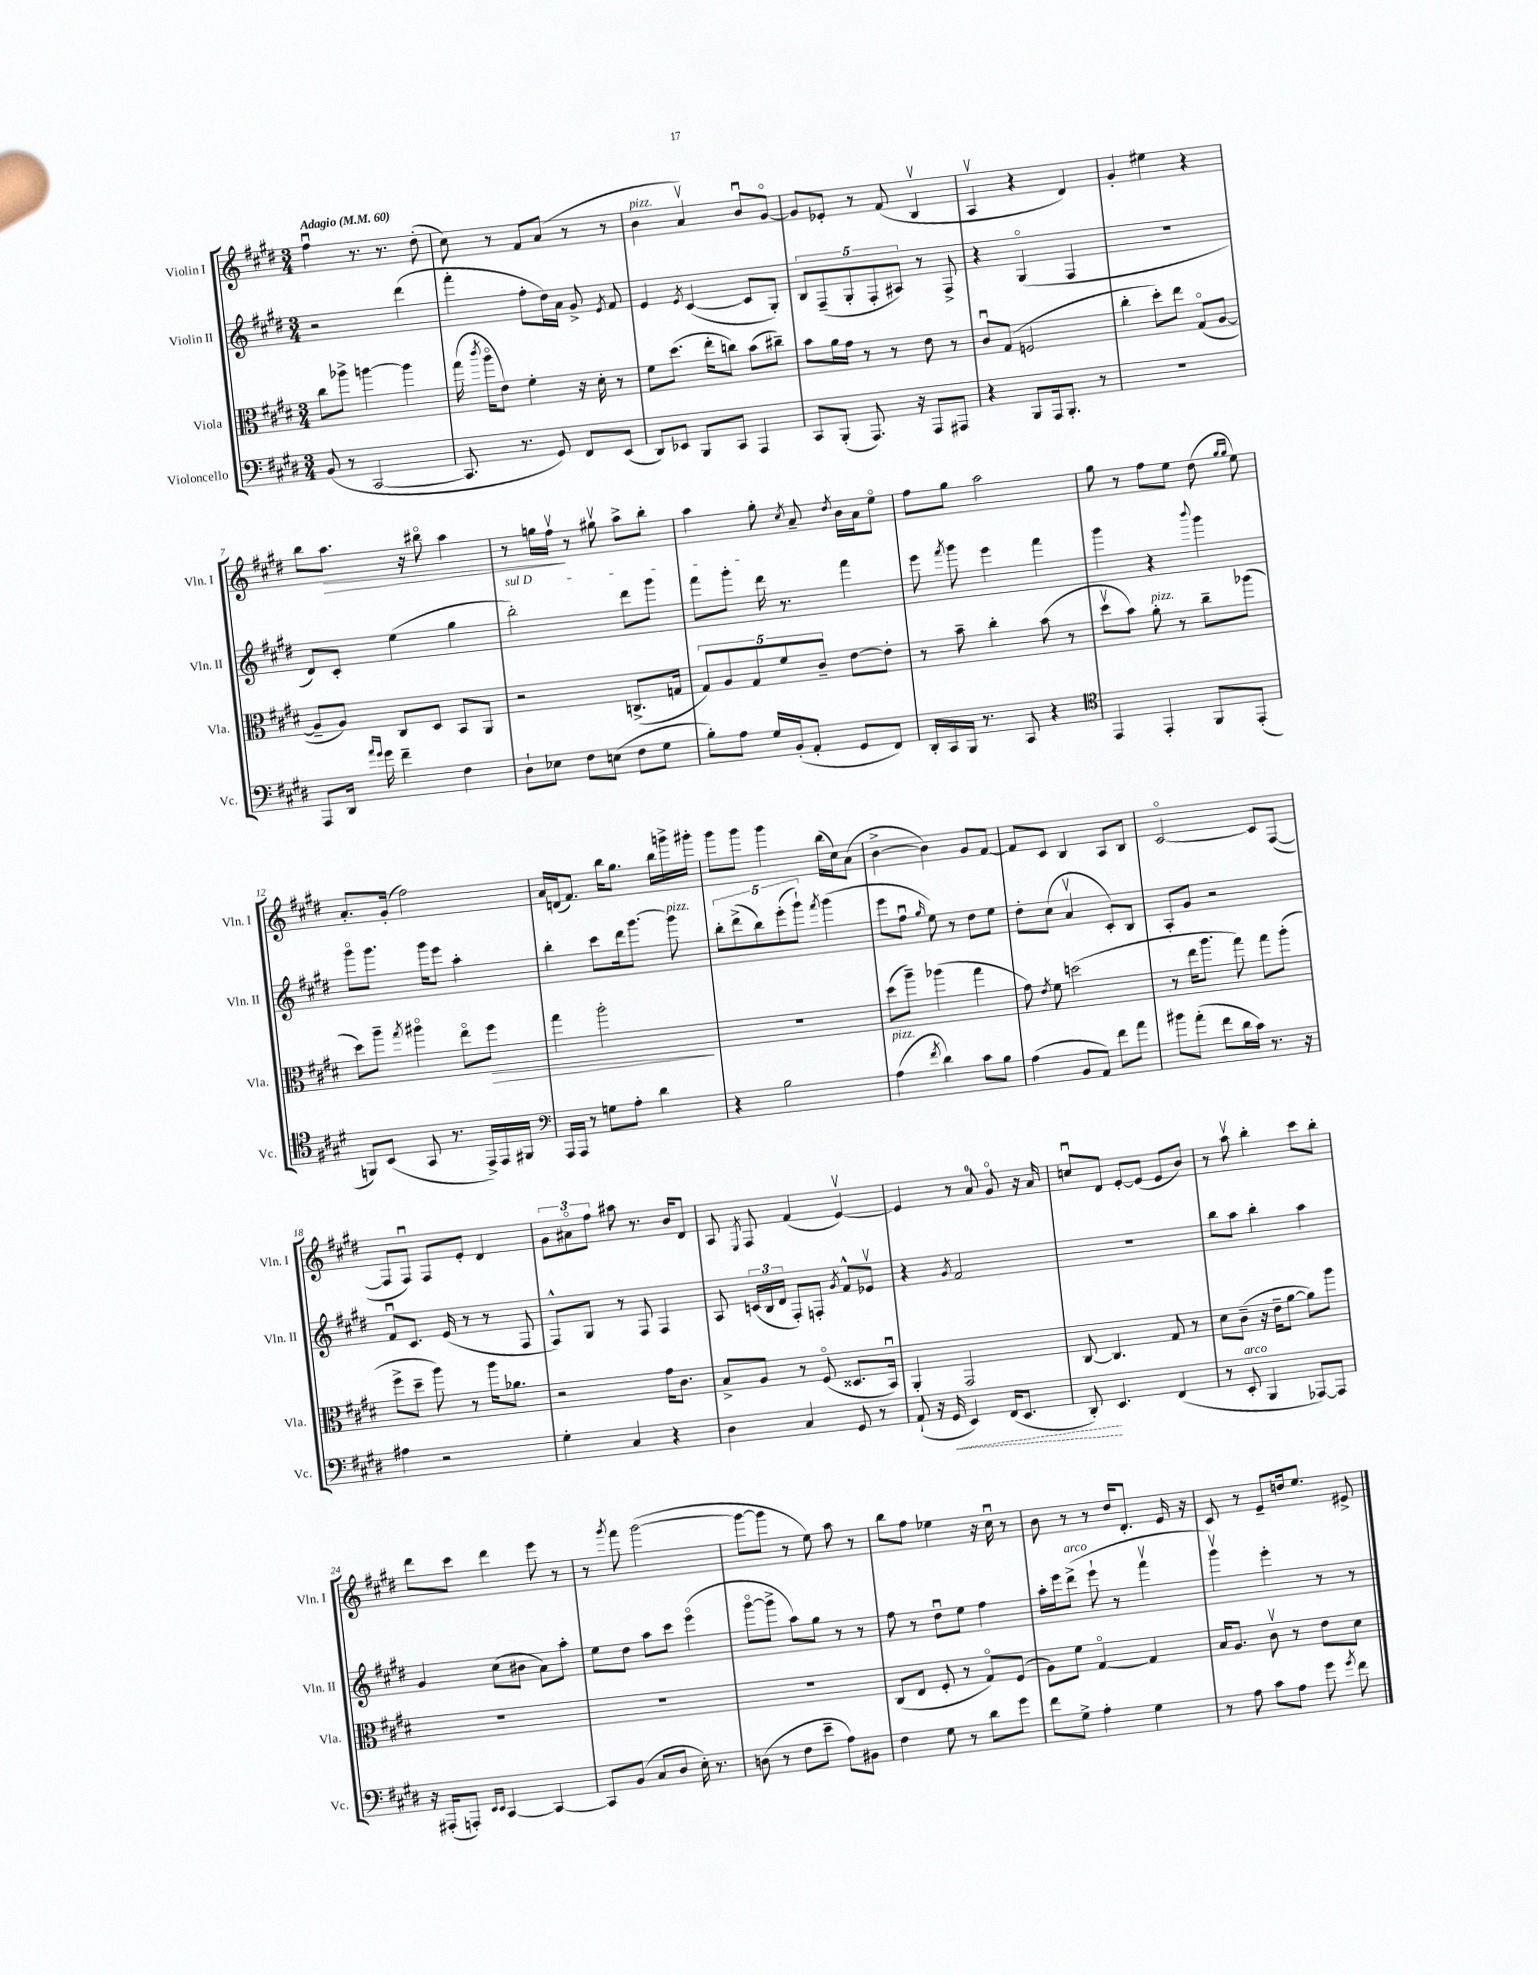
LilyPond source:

<<
\new StaffGroup <<
\new Staff = "s0" \with { instrumentName = "Violin I" shortInstrumentName = "Vln. I" } {
    \clef treble \key e \major \numericTimeSignature \time 3/4 \tempo "Adagio" 4 = 60
    \autoBeamOff fis''4\downbow r8. r8. dis''8-.( |
    cis''8) r8 fis'8[ a'8]( r8 r8 |
    b'4^\markup { \italic "pizz." } a'4\upbow) b'8[\downbow gis'8]~\flageolet |
    gis'8[ ees'8]-. r8 fis'8( b4\upbow |
    a4\upbow r4 dis'4) |
    gis'4-. eis''4 r4 |
    b''8[ a''8.]\> r16 bis''8\flageolet a''4 |
    r8 g''16[ fis''16]\upbow\! r8 gis''8\upbow a''8[-> b''8]-. |
    a''4 gis''8-. \acciaccatura { cis''8 } a'8-- \acciaccatura { dis''8 } b'16[ a'16 e''8]\flageolet |
    fis''8[ gis''8] a''2 |
    gis''8 r8 fis''8[ e''8] dis''8( \grace { gis''16[ gis''16] } e''8) |
    a'8.[-. gis'16]-.( fis''2) |
    a'16[ d'16( fis'8.]) b''16[ gis''8.] b''16[ g'''16-> gis'''16]-. |
    gis'''8[ gis'''8] gis'''4 b''16[( cis''16) a'8]( |
    b'4~-> b'4) gis'8[ fis'8]~ |
    fis'8[ cis'8] b4 a8[ b8] |
    cis'2~\flageolet cis'8[ fis8]~( |
    fis8[ fis8]\downbow) fis8[ e'8]-. dis'4 |
    \tuplet 3/2 { gis'8[ ais'8\flageolet fis''8] } ais''8 r8. b'16[ dis'8] |
    a8 \acciaccatura { e8 } fis8 fis'4( e'4~\upbow) |
    e'4 r8 a'8-0 gis'8\flageolet r16 a'16 |
    c''8[\downbow dis'8] e'8[~-. e'8]( e'8[ b'8]) |
    r8 a''8\upbow b''4-. cis'''8[ b''8]-. |
    dis'''8[ cis'''8] dis'''4 e'''8 r8 |
    r8 \acciaccatura { gis'''8 } fis'''8 gis'''2~( |
    gis'''8[~ gis'''8] r8 e''8) a''8 r8 |
    b''8[ fis''8] ees''4 r16 cis''16\downbow r8 |
    b'8 r8 r8 dis''16[ dis'8.]-. e'16 r16 |
    cis'8 r8 e'8[-- d''16 e''8.] eis'8-> \bar "|." |
}
\new Staff = "s1" \with { instrumentName = "Violin II" shortInstrumentName = "Vln. II" } {
    \clef treble \key e \major \numericTimeSignature \time 3/4
    \autoBeamOff r2 dis'''4( |
    fis'''4-. fis''8[-. dis''16) a'16] gis'8-> \acciaccatura { e'8 } fis'8 |
    e'4 \acciaccatura { e'8 } cis'4~( cis'8[ gis8]-.) |
    \tuplet 5/4 { b8[ fis8--( gis8-. fis8-. ais8]) } r8 fis8-> |
    r4 gis4\flageolet( fis4 |
    R2. |
    dis'8[) cis'8]-. e''4( gis''4 |
    \once \override TextSpanner.bound-details.left.text = \markup { \italic "sul D" } b''2-.\startTextSpan) dis'''8[ gis'''8] |
    fis'''8[ gis'''8]-. dis'''16\stopTextSpan r8. fis'''4 |
    e'''8 \acciaccatura { fis'''8 } gis'''8 e'''4 fis'''4 |
    gis'''4 r4 \appoggiatura { b'''8 } gis'''4 |
    gis'''8[\flageolet gis'''8.] gis'''16[ e'''8] a''4-. |
    b''4-. cis'''8[ dis'''16 gis'''8.]~ gis'''8^\markup { \italic "pizz." } |
    \tuplet 5/4 { b''8[-. dis'''8->( b''8) e'''8-.( gis'''8]-!) } \acciaccatura { fis'''8 } gis'''4( |
    e'''8[ fis''8]\downbow \grace { gis''16 } e''8) r8 dis''8[ e''8] |
    dis''8[-. cis''8]( a'4\upbow cis'8[-.) b8] |
    a8[-. gis'8] r2 |
    fis'8[\downbow cis'8.] e'16( r8 r8 fis8 |
    fis8[-^) gis8] r8 fis8 fis4 |
    a8 \tuplet 3/2 { c'16[( b16 dis'16] } fis8[-.) f8]-. \acciaccatura { gis'8 } fis'8[-^ ees'8]\upbow |
    r4 \acciaccatura { gis'8 } fis'2 |
    R2. |
    b''8[ a''8] b''4-. a''4 |
    gis'4 cis''8[( bis'8] a'8[) a''8]-. |
    e''8[ dis''8] a''8[ cis'''8] e'''4\flageolet( |
    gis'''8[~\flageolet gis'''8]-> a''8[) gis''8] r8 r8 |
    fis''8 r8 dis''8[\downbow e''8] fis''4 |
    a''16[-. e'''16 dis'''8]->^\markup { \italic "arco" }( e'''8-! r8 fis'''4\upbow |
    gis'''4\upbow) e'''4-. r8 r8 \bar "|." |
}
\new Staff = "s2" \with { instrumentName = "Viola" shortInstrumentName = "Vla." } {
    \clef alto \key e \major \numericTimeSignature \time 3/4
    \autoBeamOff cis''8[ aes''8]-> a''4~ a''4 |
    gis''16( \acciaccatura { cis'''8 } a''16[\flageolet e'8]) fis'4-. r16 dis'16-. r8 |
    fis'8[ dis''8.]( e''16[-. c''8]) b'8[( cis''8]--) |
    b'8[ a'16 gis'16] r8 r8 e'8 r8 |
    cis'8[\downbow gis8]( f2 |
    cis''4-. dis''8[-.) e''8] gis8[\flageolet( a8]~ |
    a8[-- a8]) cis8[ dis8] b,8[ a,8] |
    r2 c8.[->( g16] |
    \tuplet 5/4 { gis8[) a8 gis8 fis'8 cis'8]-- } e'8[~ e'8]-. |
    r8 b'8-- cis''4-. b'8( r8 |
    dis''8[\upbow b'8]) a'8-.^\markup { \italic "pizz." } r8 cis''8[-- aes''8]( |
    dis''8[) a''8]-- \acciaccatura { gis''8 } ais''4\flageolet e''8[\flageolet fis''8]\> |
    gis''4 a''2-.\! |
    R2. |
    dis''8[( a''8]--) aes''4( gis''4 |
    gis'8) \acciaccatura { e'8 } fis'8 d''2( |
    r8 e''16[ a''8.] gis''8) gis''8[ a''8]-.( |
    fis''8[-> dis''8]-- a''8) r8 a''16[ aes'8.] |
    r2 gis'16[ cis'8.] |
    b8[-> a8] r8 fis8\flageolet( disis8.[ b,16]\downbow) |
    a,4-. gis,2 |
    cis8~ cis4. gis8 r8 |
    dis'8[ cis'8]--( r16 e'16[-- a'8]~ a'8[) a''8] |
    R2. |
    R2. |
    R2. |
    cis8[( e8] fis8-. r8 gis8[\flageolet) fis8]( |
    a8[) fis'8] gis4~\flageolet gis4 |
    b16[ a8.] cis'8\upbow r8 e'8[ dis'8] \bar "|." |
}
\new Staff = "s3" \with { instrumentName = "Violoncello" shortInstrumentName = "Vc." } {
    \clef bass \key e \major \numericTimeSignature \time 3/4
    \autoBeamOff b,8( r8 cis,2~ |
    cis,8. r8. gis,8) fis,8[ e,8]( |
    dis,8[) ees,8] b,,8[ cis,8] a,,4 |
    cis,8[ b,,8]-.( a,,8.) r16 a,,8[ ais,,8] |
    r4 b,,8[ a,,16 b,,8.]-. r8 |
    R2. |
    a,,8[ dis,16] \grace { a'16[ gis'16] } gis'16 fis'4-- fis4 |
    dis8[-! ees8] fis8[ e8]( fis8[ gis8] |
    b8[-.) a8] gis16[ b,16-.( a,8]-. gis,8[ fis,8]) |
    dis,16[-. cis,16 b,,16] r8. cis,8 r4 |
    \clef tenor e,4 e,4-. fis,8[ e,8]-.( |
    f,8[) b,8]( gis,8 r8. e,16[->) e,16 fis,16] |
    \clef bass a,,16[ a,,16] r8 g8[ a8]-. dis'4 |
    r4 b2 |
    a4^\markup { \italic "pizz." }( \acciaccatura { fis'8 } dis'4) cis'8[ b8] |
    a4( b,8[ a,8]) fis'8[ a'8] |
    bis'8[ a'8]-.( fis'8[ dis'16 cis'16]) r8. r16 |
    ais4 r2 |
    gis4-. cis4 r4 |
    dis4 cis4 gis,8 r8 |
    a,8-!( r16 \once \override Hairpin.style = #'dashed-line gis,16\< e,4) fis,16[( e,8.] |
    dis,8-.\!) e,4. fis,4( |
    r8 e,8-.^\markup { \italic "arco" } b,,4 aes,,8[~) aes,,8] |
    r16 ais,,16[-.( a,,8]-.) \grace { e,16[ e,16] } cis,4~ cis,4~ |
    cis,8[ b,8]( cis8[ dis8] e16-.) r8. |
    d8( r8 fis8[ e'8]-- a8[) bis,8] |
    fis4 gis8 r8 dis'8[ gis'8] |
    fis'8[ gis8]-> a4-. gis4 |
    r8 a8 cis'8[ a8] gis'8 \acciaccatura { gis'8 } fis'8 \bar "|." |
}
>>
>>
